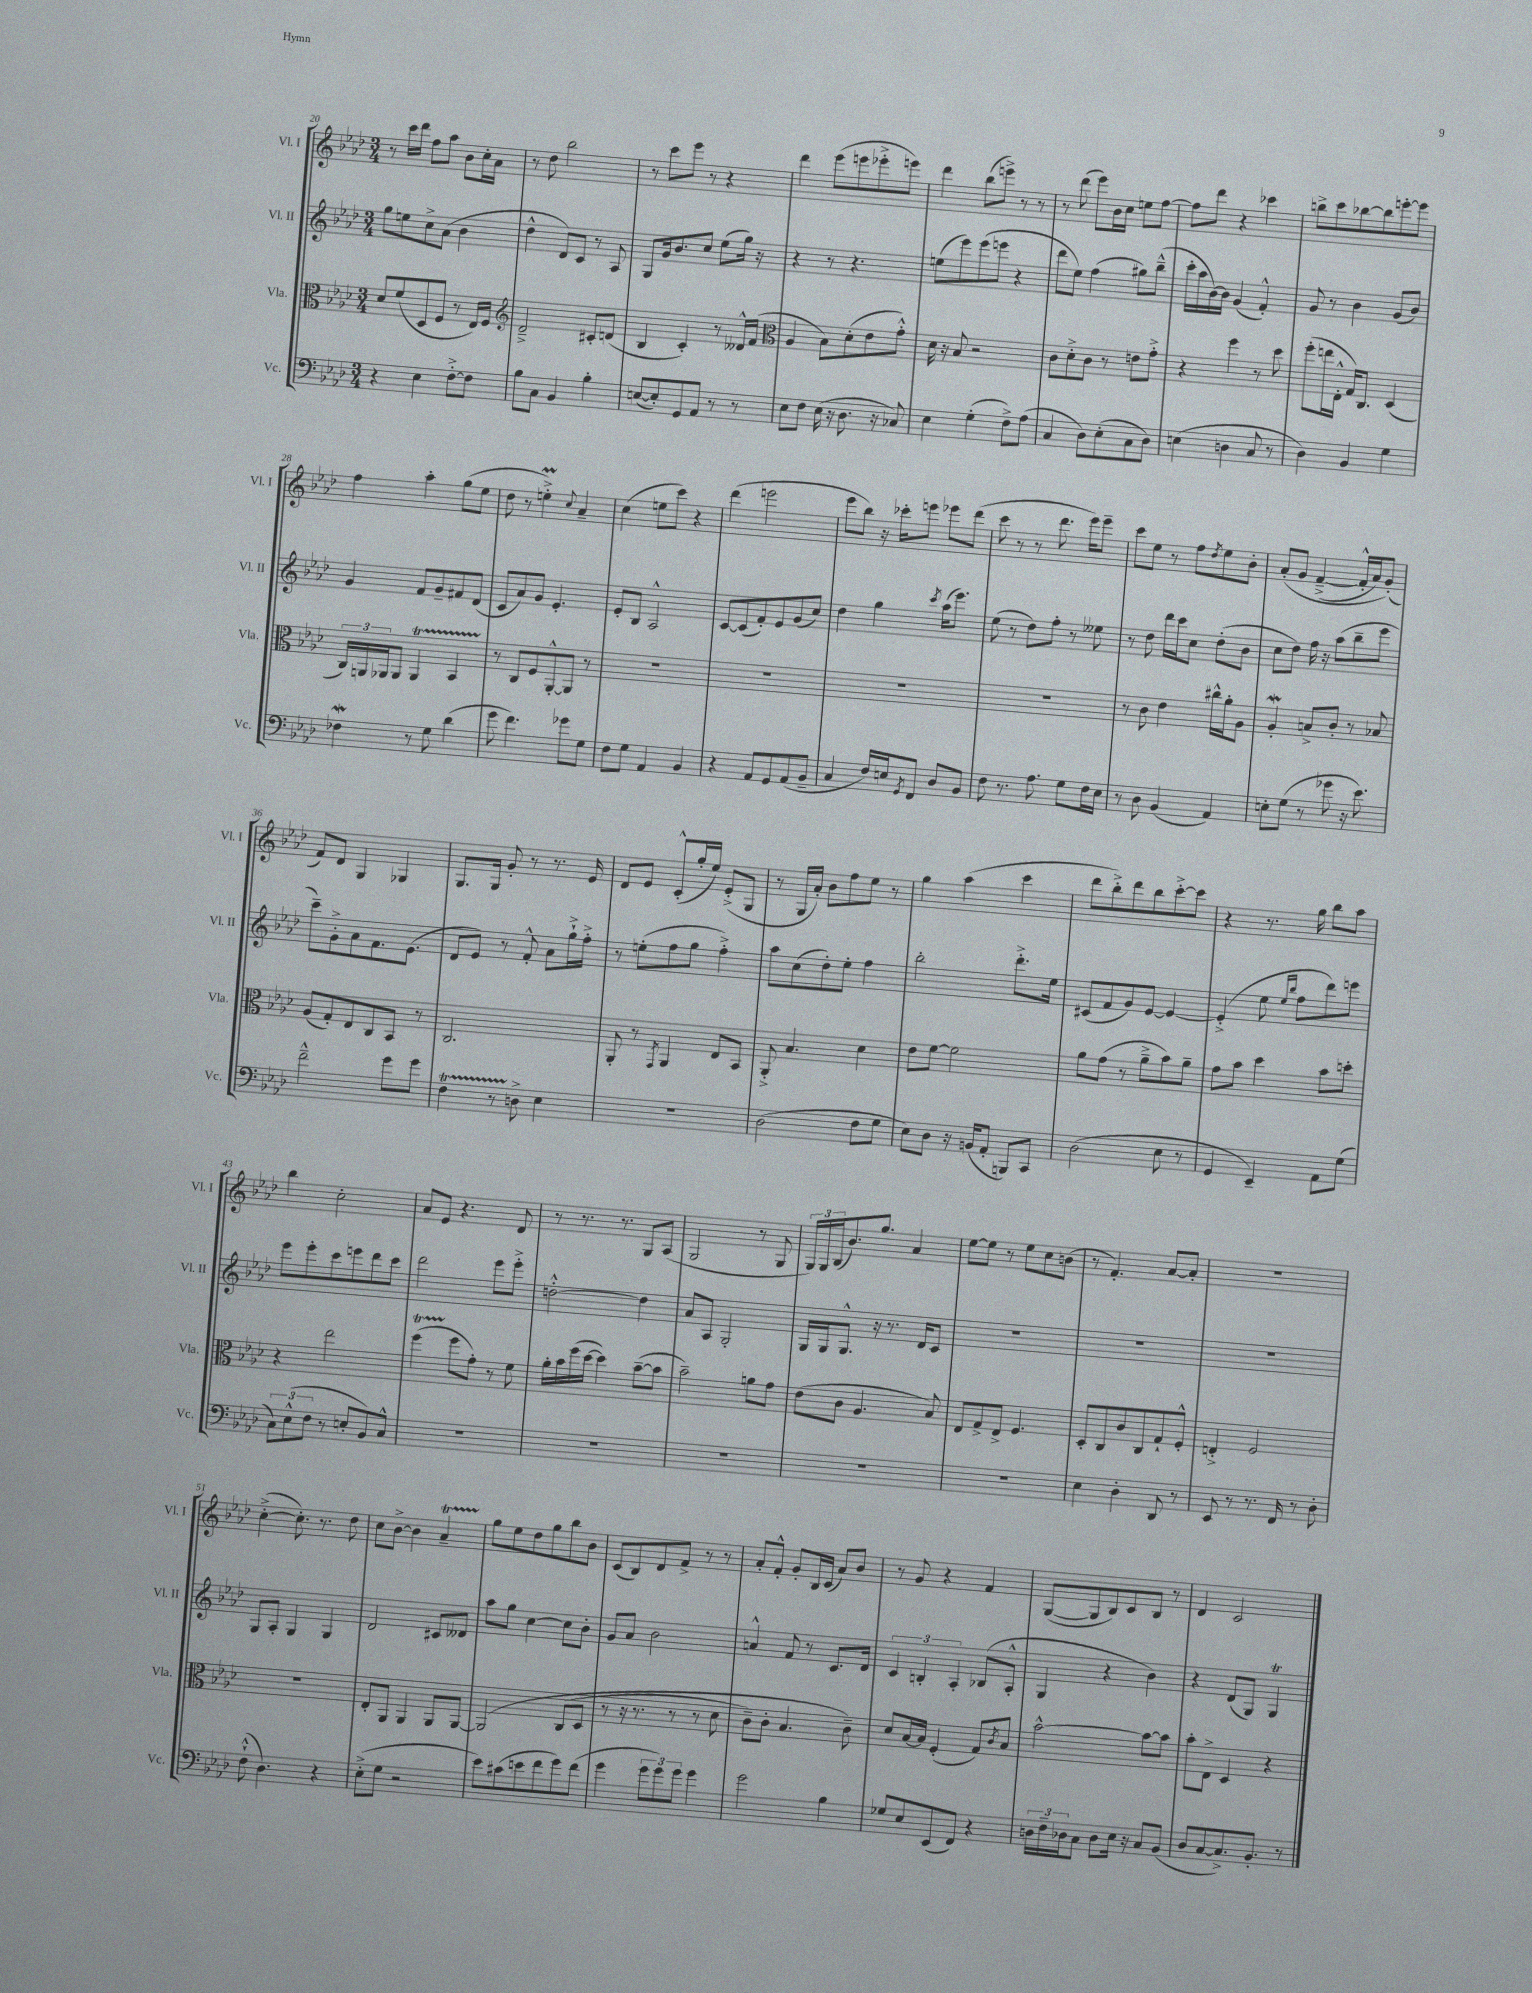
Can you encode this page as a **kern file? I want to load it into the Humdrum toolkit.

**kern	**kern	**kern	**kern
*staff4	*staff3	*staff2	*staff1
*clefF4	*clefC3	*clefG2	*clefG2
*k[b-e-a-d-]	*k[b-e-a-d-]	*k[b-e-a-d-]	*k[b-e-a-d-]
*M3/4	*M3/4	*M3/4	*M3/4
4r	8d-	8gg	8r
.	(8f	8ee	16ccc
.	.	.	16ddd-
4E-	8D-	8cc^	8ff
.	8F	(8a-	8aa-
[8F'^	8r	4b-	8b-
8F]	16E-)	.	16cc'
.	16F	.	16a-
=	=	=	=
*	*clefG2	*	*
8B-	2d-~^	4dd-^^	8r
8C	.	.	8dd-
4BB-	.	8d-)	2bb-
.	.	8c	.
4B-'	8c#'	8r	.
.	(8d	8A-	.
=	=	=	=
([8E	4B-	8G	8r
8E'])	.	16g	8ccc
.	.	8.b-	.
8GG	4c')	.	8eee-
8AA-	.	8cc	8r
8r	8r	(8ee-	4r
8r	16d--^^	16gg)	.
.	(16f	16r	.
=	=	=	=
*	*clefC3	*	*
8E-	4A-	4r	4ddd-
8F	.	.	.
(16E-	8B-)	8r	(8eee-
16r	.	.	.
8.D-	(8d-'	4.r	8eee
.	8e-	.	8eee-'^
16r	.	.	.
8C-)	8g'^^)	.	8eee)
=	=	=	=
4E-	16d-	(8ee	4ddd-
.	16r	.	.
.	8B-	8eee-)	.
(4G'	2r	(8eee-	(8bb-
.	.	8eee	8eee^)
8F^)	.	4r	8r
(8A-	.	.	8r
=	=	=	=
4C	8c	8ddd-	8r
.	8d-'^	8ee-)	(8ddd-
8D-)	8c	(4ff	8eee-)
(8E-'	8r	.	16b-
.	.	.	16cc
8C	8e	8gg#)	8ee
8D-)	8g'^	(8bb-~^^	[8ff
=	=	=	=
(4E	4r	16ccc'	8ff]
.	.	16aa-	.
.	.	[16b-)	8ddd-
.	.	16b-]	.
4D	4ff	(4g	4r
8C	8r	4f'^^)	4ccc-
8r	8dd-	.	.
=	=	=	=
4D-)	(8ff'	8g	8bb^
.	16ee	8r	8ccc
.	16E-'^^	.	.
4BB-	16G)	4b-	[8bb-
.	8.C	.	.
.	.	.	8bb-]
4G	(4D-	(8g	[8eee'
.	.	8b-)	8eee]
=	=	=	=
4F-	24C)	4g	4ff
.	24AA	.	.
.	24AA-	.	.
.	8AA-	.	.
8r	4AA-	8f	4aa-'
8G	.	8g~	.
(4d-	4BB-	8f#	(8gg
.	.	(8d-	8ee-
=	=	=	=
8g	8r	8c	8dd-
4.f)	8C	8a-)	8r
.	8F	8g	4ee'^)
.	[8AA-'^^	4.e-'	.
.	.	.	8qqcc
8g-	8AA-]	.	4a-~
8G	8r	.	.
=	=	=	=
8F	2.r	8e-'	(4cc
8G	.	8B-	.
4AA-	.	2A-^^	8ee
.	.	.	8ccc)
4BB-	.	.	4r
=	=	=	=
4r	2.r	[8c	(4ddd-
.	.	(8c]	.
8AA-	.	8f')	2eee
8GG	.	8e-	.
(8AA-	.	(8g	.
8BB-~	.	8cc)	.
=	=	=	=
4C	2.r	4dd-	8eee-
.	.	.	8bb-)
16F)	.	4gg	16r
16E	.	.	16ccc-'
8qGG	.	.	.
8FF	.	.	8eee
.	.	8qccc	.
8D-	.	(16aa-	8eee-
.	.	8.eee-)	.
8BB-	.	.	(8ddd-
=	=	=	=
8F	2.r	(8ee-	8ccc
8.r	.	8r	8r
.	.	8dd-)	8r
8.A-	.	.	.
.	.	8ff'	8.ddd-
8G	.	8r	.
.	.	.	16eee-)
16F	.	8ee--	8eee-~
16E-	.	.	.
=	=	=	=
8r	8r	8r	8ccc
8D-	8c	8dd-	8ee-
(4BB-	4e-	16ddd-	8r
.	.	16ccc	.
.	.	8cc	8ff
.	.	.	8qdd-
4AA-)	16cc#^^	(8dd-'	8ee-
.	16a-'	.	.
.	8A-	8b-	8b-'
=	=	=	=
8E'	4A-'	8cc	&(8a-'
(8G	.	8dd-)	8g
8r	8B^	16ff	([4f~^
.	.	16r	.
8g-	8c'	(8aa-	.
16r	8r	8bb-~	16f'^^]
8.e-)	.	.	16a-)
.	8B-	8eee-	(8g'&)
=	=	=	=
2f~^^	(8A-	8ccc~)	8f)
.	8G')	8g'^	8d-
.	8E-	8a-	4G
.	8C	8.f	.
8g	8BB-	.	4G-
.	.	(8.e-	.
8g	8r	.	.
=	=	=	=
4F	2.C	8d-	8.G
.	.	8e-)	.
.	.	.	16G
8r	.	8r	8g'
8D^	.	8f'^^	8r
4E-	.	8a-	8.r
.	.	16gg`^	.
.	.	16ff'^	16e-
=	=	=	=
2.r	8AA-'	8r	8d-
.	8r	(8ee'	8e-
.	8qGG	.	.
.	4AA-	8ff	(8c'^^
.	.	8gg	16gg'
.	.	.	16ee-)
.	8E-	4ff'^)	(8e-'^
.	8BB-	.	8G
=	=	=	=
(2D-	8AA-'^	8aa-	8r
.	4.B-	(8cc	16G
.	.	.	16a-')
.	.	8dd-')	8b-
.	.	8ee-'	8ff
8F	4d-	4ff	8ee-
8G	.	.	8r
=	=	=	=
8E-)	8e-	2bb-'	4gg
8D-	[8f	.	.
16r	2f]	.	(4aa-
(16BB	.	.	.
8AA-'	.	.	.
8BBB)	.	8.ddd-'^	4ccc
8CC	.	.	.
.	.	16ee-	.
=	=	=	=
(2D-	8a-	(8c#	8ddd-
.	(8g	8f	8bb-'^)
.	8r	8g)	8ddd-
.	8a-~^	[8e-	8bb-
8E-	8b-)	4e-_	[8ccc'^
8r	8a-~	.	8ccc]
=	=	=	=
4GG	8g	(4e-'^]	4r
.	8b-	.	.
4EE-~)	4dd-	8ee-	8.r
.	.	16qqee-	.
.	.	16qqbb-	.
.	.	8ff	.
.	.	.	16gg
8AA-	8b-	8ddd-)	8bb-
(8G	8dd'	8eee	8aa-
=	=	=	=
12C)	4r	8eee-	4bb-
(12E-^^	.	.	.
.	.	8eee-'	.
12F	.	.	.
8r	2ee-	8ccc	2cc'
8E'	.	8eee	.
8BB-)	.	8ddd-	.
8C^^	.	8ccc	.
=	=	=	=
2.r	(4ff	2ddd-	8a-
.	.	.	8e-
.	8ff	.	4.r
.	8g')	.	.
.	8r	8eee-	.
.	8f	8eee-'^	8d-
=	=	=	=
2.r	16a-'	[2dd'^^	8r
.	16b-	.	.
.	(16ff	.	8.r
.	[16dd-	.	.
.	4dd-])	.	.
.	.	.	8.r
.	([8b-~	4dd]	8G
.	8b-]	.	(8A-
=	=	=	=
2.r	2b-~)	8a-	2G
.	.	8A-	.
.	.	2G'	.
.	8a	.	8r
.	8g	.	8G
=	=	=	=
2.r	(8e-	16G	24G)
.	.	.	24G
.	.	16G	.
.	.	.	(24B-
.	8c	8.G^^	8.b-)
.	4.A-	.	.
.	.	16r	8.gg
.	.	8.r	.
.	.	.	4a-
.	.	16d-	.
.	8B-)	8c	.
=	=	=	=
2.r	8E-	2.r	[8ee-
.	8G^	.	8ee-]
.	8E-^	.	8r
.	4.F	.	8ee-
.	.	.	8cc
.	.	.	(8b
=	=	=	=
4E-	8D-'	2.r	8r
.	8C	.	4.f')
4D-'	8c	.	.
.	8C	.	.
8DD-	8G`	.	[8a-
8r	8F'^^	.	8a-']
=	=	=	=
8EE-	4E'^	2.r	2.r
8r	.	.	.
8.r	2F	.	.
16FF	.	.	.
8r	.	.	.
8D-'	.	.	.
=	=	=	=
(8F`^^	2.r	8G	([4cc'^
4.D-)	.	8A-'	.
.	.	4G	8.cc'])
.	.	.	8.r
4r	.	4G	.
.	.	.	8dd-
=	=	=	=
(8E-'^	8E-'	2d-	8cc
8G	8AA-	.	[8b-^
2r	4AA-	.	4b-]
.	8AA-	8c#	4a-~
.	[8AA-	8d--	.
=	=	=	=
8e-)	&(2AA-]	8aa-	8gg
(8c#	.	8gg	8ee-
8e	.	[4cc	8dd-
8f	.	.	8gg
8g)	(8C	8cc]	8bb-
(8f	8D-	8b-'	8b-
=	=	=	=
4g	8r	8g	(8c
.	16r	8a-	8B-)
.	8.r	.	.
12g	.	2b-	8d-
12g)	.	.	.
.	8r	.	8f^
12g	.	.	.
4g	8r	.	8r
.	8d-	.	8r
=	=	=	=
2g	8c~)	4a^^	8a-'
.	8c'	.	8f'^^
.	4.B-	8f	8g'
.	.	8r	16B-
.	.	.	(16c
4B-	.	8.c	8a-)
.	8c~&)	.	8b-
.	.	16d-	.
=	=	=	=
8G-	8d-	6c	8r
8E-	[16B-	.	8g
.	.	6B'	.
.	16B-]	.	.
(8EE-	(4F'	.	4r
.	.	6A-'	.
8FF)	.	.	.
4r	8G)	(8B-	4f
.	8qc	.	.
.	8B-	8A-'^^	.
=	=	=	=
24D	[2b-^^	4G	([8G
24F~	.	.	.
24D-	.	.	.
8C	.	.	8G]
8D-	.	4r	8B-)
16E-	.	.	8c
16r	.	.	.
8C	8b-_	4b-)	8B-
(8BB-	8b-]	.	8r
=	=	=	=
8D-	8b-'	4r	4d-
[8C	8E-^	.	.
8.C^])	4D-	(8d-	2c
.	.	8G)	.
8.BB-'	.	.	.
.	4r	4G	.
8r	.	.	.
==	==	==	==
*-	*-	*-	*-
